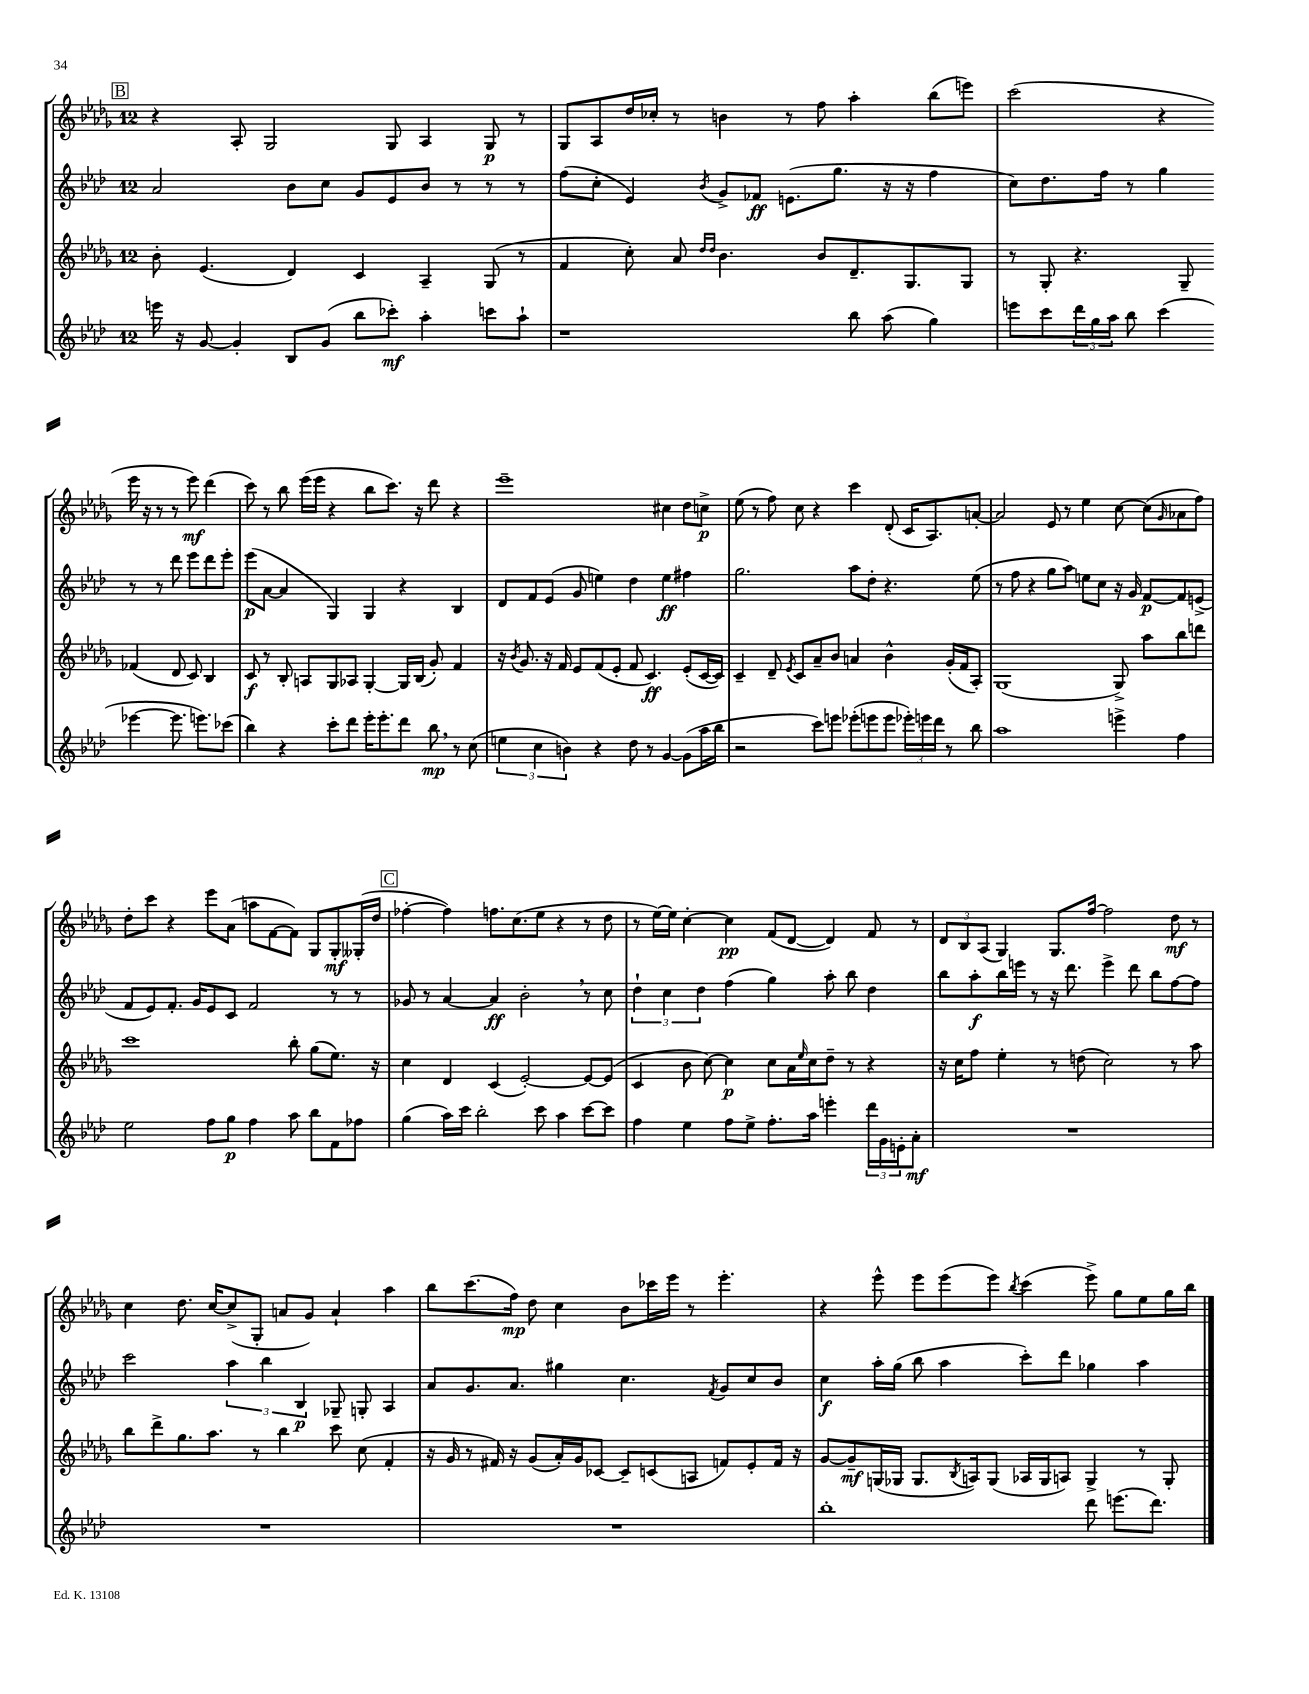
<<
\new StaffGroup <<
\new Staff = "s0" {
    \clef treble \key des \major \once \override Staff.TimeSignature.style = #'single-digit \time 12/8
    \mark \markup { \box "B" } r4 aes8-. ges2 ges8 aes4 ges8\p r8 |
    ges8 aes8 des''16 ces''16-. r8 b'4 r8 f''8 aes''4-. bes''8( e'''8) |
    c'''2( r4 ees'''16 r16 r8 r8 ees'''8\mf) des'''4( |
    c'''8) r8 bes''8 ees'''16( ees'''16 r4 bes''8 c'''8.) r16 des'''8 r4 |
    ees'''1-- cis''4 des''8 c''8->\p |
    ees''8( r8 f''8) c''8 r4 c'''4 des'8-.( c'16 aes8.) a'8~-. |
    a'2 ees'8 r8 ees''4 c''8~ c''8( \grace { ges'16 } aes'8 f''8) |
    des''8-. c'''8 r4 ees'''8 aes'8( a''8 f'8~ f'8) ges8 ges8-.\mf geses16-.( des''16 |
    \mark \markup { \box "C" } fes''4~-. fes''4) f''8. c''8.( ees''8 r4 r8 des''8 |
    r8 ees''16~) ees''16 c''4~-. c''4\pp f'8( des'8~ des'4) f'8 r8 |
    \tuplet 3/2 { des'8 bes8 aes8( } ges4) ges8. f''16~ f''2 des''8\mf r8 |
    c''4 des''8. c''16~ c''8->( ges8-. a'8 ges'8) a'4-! aes''4 |
    bes''8 c'''8.( f''16\mp) des''8 c''4 bes'8 ces'''16 ees'''16 r8 ees'''4.-. |
    r4 ees'''8-^ ees'''8 ees'''8( ees'''8) \acciaccatura { bes''8 } c'''4( ees'''8->) ges''8 ees''8 ges''16 bes''16 \bar "|." |
}
\new Staff = "s1" {
    \clef treble \key aes \major \once \override Staff.TimeSignature.style = #'single-digit \time 12/8
    \mark \markup { \box "B" } aes'2 bes'8 c''8 g'8 ees'8 bes'8 r8 r8 r8 |
    f''8( c''8-. ees'4) \acciaccatura { bes'8 } g'8-> fes'8\ff e'8.( g''8. r16 r16 f''4 |
    c''8) des''8. f''16 r8 g''4 r8 r8 des'''8 ees'''8 des'''8 ees'''8-. |
    ees'''8\p( aes'8~ aes'4 g4) g4 r4 bes4 |
    des'8 f'8 ees'8( g'8 e''4) des''4 e''4\ff fis''4 |
    g''2. aes''8 des''8-. r4. ees''8( |
    r8 f''8 r4 g''8 aes''8) e''8 c''8 r16 g'16 f'8~\p f'8 e'8->( |
    f'8 ees'8) f'8.-. g'16 ees'8 c'8 f'2 r8 r8 |
    \mark \markup { \box "C" } ges'8 r8 aes'4~ aes'4\ff bes'2-. \breathe r8 c''8 |
    \tuplet 3/2 { des''4-! c''4 des''4 } f''4( g''4) aes''8-. bes''8 des''4 |
    bes''8 aes''8-.\f bes''16 e'''16 r8 r16 des'''8. e'''4-> des'''8 bes''8 f''8~ f''8 |
    c'''2 \tuplet 3/2 { aes''4 bes''4 bes4\p } ges8-- g8-. aes4 |
    aes'8 g'8. aes'8. gis''4 c''4. \acciaccatura { f'8 } g'8 c''8 bes'8 |
    c''4\f aes''16-. g''16( bes''8 aes''4 c'''8-.) des'''8 ges''4 aes''4 \bar "|." |
}
\new Staff = "s2" {
    \clef treble \key des \major \once \override Staff.TimeSignature.style = #'single-digit \time 12/8
    \mark \markup { \box "B" } bes'8-. ees'4.( des'4) c'4 aes4-- ges8( r8 |
    f'4 c''8-.) aes'8 \grace { des''16 des''16 } bes'4. bes'8 des'8.-- ges8. ges8 |
    r8 ges8-. r4. ges8-- fes'4( des'8 c'8) bes4 |
    c'8\f r8 bes8-. a8 ges8 aes8 ges4~-. ges16 bes16( ges'8-.) f'4 |
    r16 \acciaccatura { bes'8 } ges'8. r16 f'16 ees'8 f'8( ees'8-. f'8 c'4.\ff) ees'8-.( c'16~ c'16) |
    c'4-- des'8-- \acciaccatura { ees'8 } c'8 aes'8-- bes'8 a'4 bes'4-^ ges'16-.( f'16 aes8-.) |
    ges1( ges8->) aes''8 bes''8 d'''8 |
    c'''1 bes''8-. ges''8( ees''8.) r16 |
    \mark \markup { \box "C" } c''4 des'4 c'4( ees'2~-.) ees'8~ ees'8( |
    c'4 bes'8 c''8~) c''4\p c''8 aes'16 \grace { ees''16 } c''16 des''8-- r8 r4 |
    r16 c''16 f''8 ees''4-. r8 d''8( c''2) r8 aes''8 |
    bes''8 des'''8-> ges''8. aes''8. r8 bes''4 c'''8 c''8( f'4-. |
    r16 ges'16 r8 fis'16) r16 ges'8( aes'16-.) ges'16 ces'8~ ces'8-- c'8( a8 f'8) ees'8-. f'16 r16 |
    ges'8~ ges'8--\mf g16( ges16 ges8. \acciaccatura { bes8 } a16) ges8( aes16 ges16 a8) ges4-> r8 ges8-. \bar "|." |
}
\new Staff = "s3" {
    \clef treble \key aes \major \once \override Staff.TimeSignature.style = #'single-digit \time 12/8
    \mark \markup { \box "B" } e'''16 r16 g'8~ g'4-. bes8 g'8( bes''8 ces'''8-.\mf) aes''4-. c'''8 aes''8-! |
    r1 bes''8 aes''8( g''4) |
    e'''8 c'''8 \tuplet 3/2 { des'''16 g''16 aes''16 } bes''8 c'''4( ees'''4~ ees'''8. e'''8.) ces'''8( |
    bes''4) r4 c'''8-. des'''8 ees'''16-. ees'''8.-. des'''8 bes''8\mp \breathe r8 c''8( |
    \tuplet 3/2 { e''4 c''4 b'4) } r4 des''8 r8 g'4~ g'8( aes''16 bes''16 |
    r2 c'''8) e'''8 ees'''8-.( e'''8 e'''8 \tuplet 3/2 { ees'''16-.) e'''16 des'''16 } r8 bes''8 |
    aes''1 e'''4-> f''4 |
    ees''2 f''8 g''8\p f''4 aes''8 bes''8 f'8 fes''8 |
    \mark \markup { \box "C" } g''4( aes''16) c'''16 bes''2-. c'''8 aes''4 c'''8~ c'''8 |
    f''4 ees''4 f''8 ees''8-> f''8.-. aes''16 e'''4-. \tuplet 3/2 { des'''16 g'16 e'16-. } aes'8-.\mf |
    R1. |
    R1. |
    R1. |
    bes''1-. des'''8 e'''8.( des'''8.) \bar "|." |
}
>>
>>
\layout { \context { \Score \remove "Bar_number_engraver" } }
